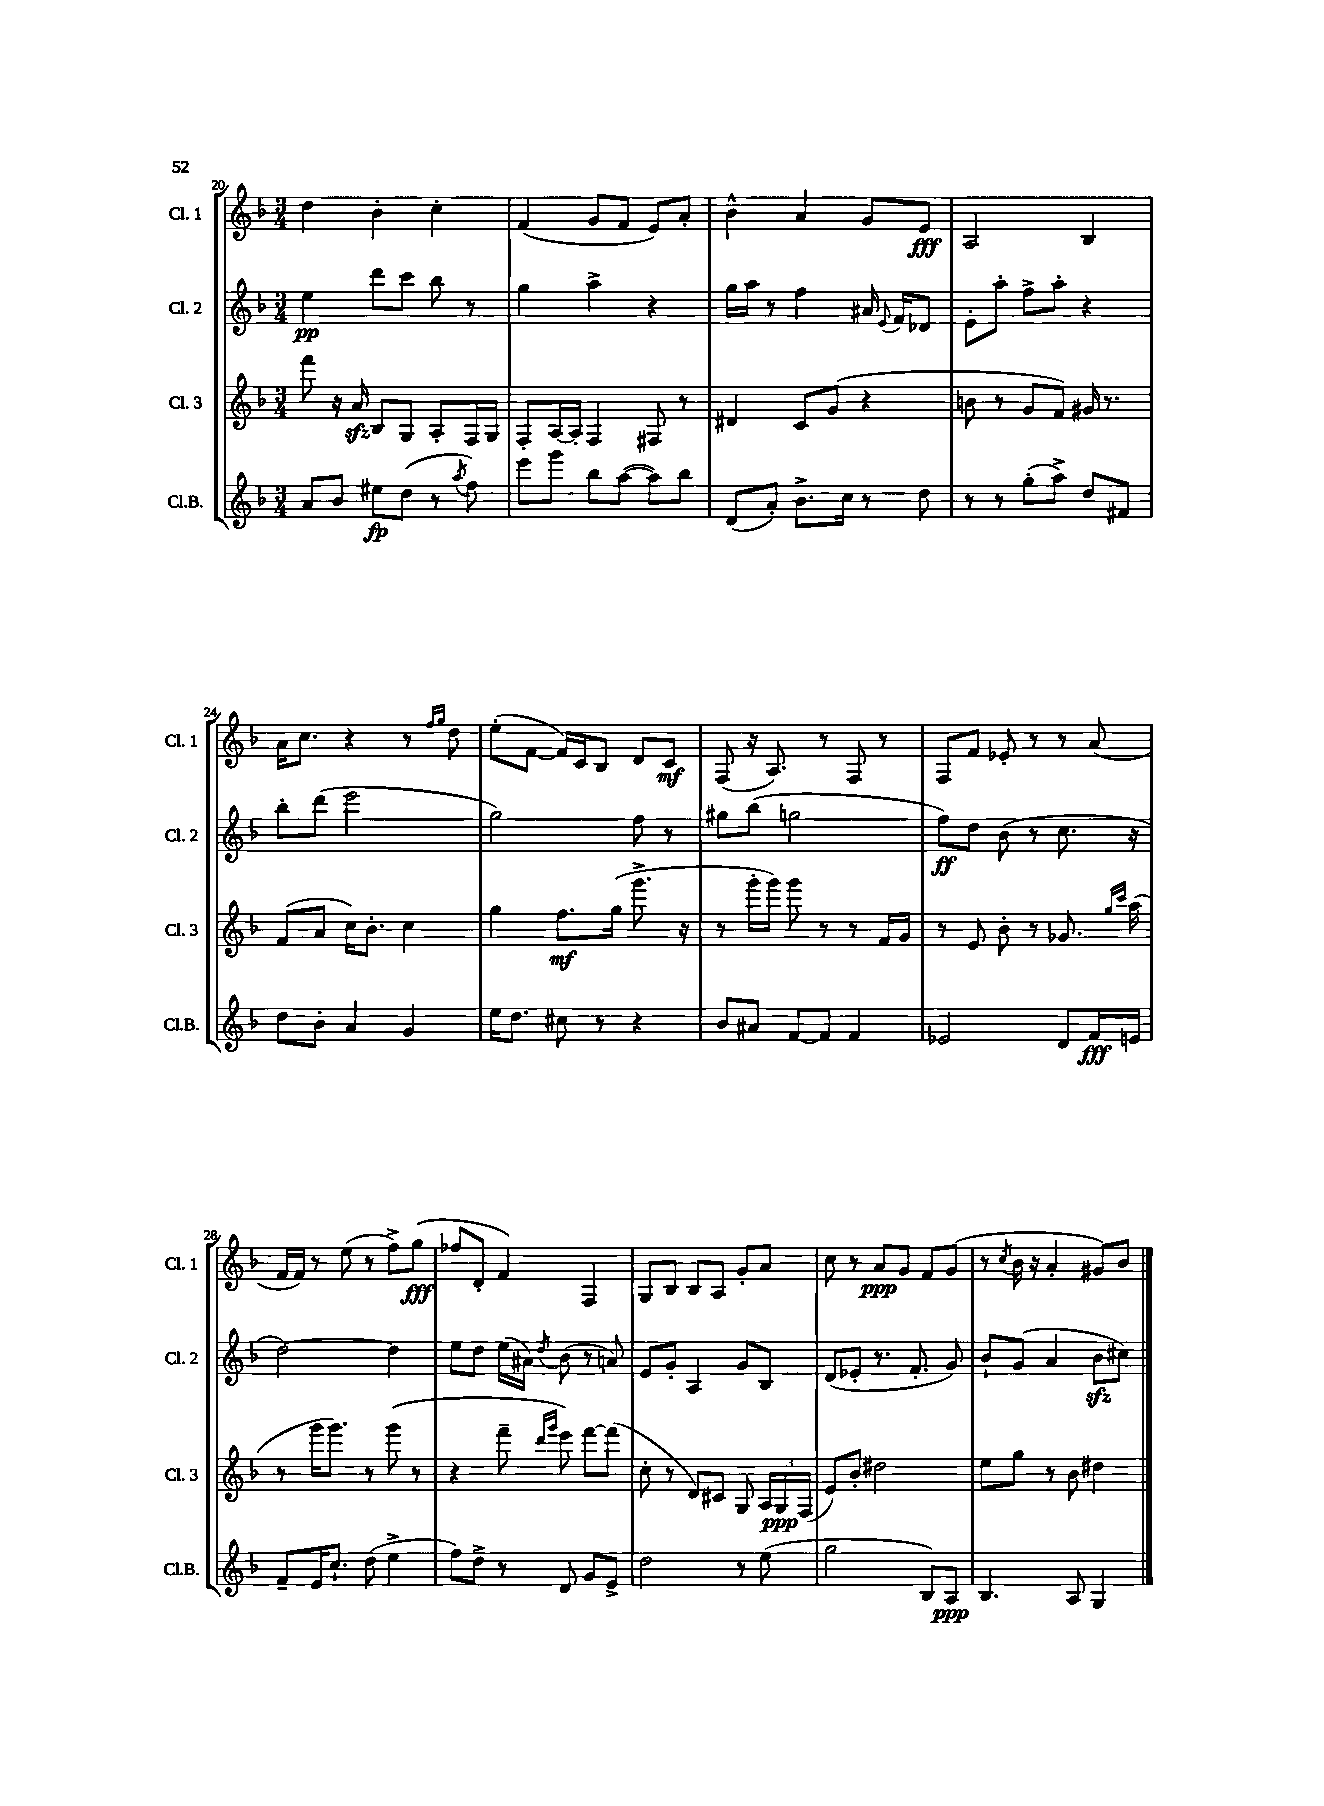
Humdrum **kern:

**kern	**kern	**kern	**kern
*staff4	*staff3	*staff2	*staff1
*clefG2	*clefG2	*clefG2	*clefG2
*k[b-]	*k[b-]	*k[b-]	*k[b-]
*M3/4	*M3/4	*M3/4	*M3/4
8a	8fff	4ee	4dd
8b-	16r	.	.
.	16a	.	.
8ee#	8B-	8ddd	4b-'
(8dd	8G	8ccc	.
8r	8A'	8bb-	4cc'
8qaa	.	.	.
8ff)	16F	8r	.
.	16G	.	.
=	=	=	=
8eee	8F'	4gg	(4f
8ggg	[16A	.	.
.	16A']	.	.
8bb-	4F	4aa^	8g
([8aa	.	.	8f
8aa])	8F#	4r	8e)
8bb-	8r	.	8a'
=	=	=	=
(8d	4d#	16gg	4b-^^
.	.	16aa	.
8a')	.	8r	.
8.b-^	8c	4ff	4a
.	(8g	.	.
16cc	.	.	.
8r	4r	16a#	8g
.	.	8qqe	.
.	.	16f	.
8dd	.	8d-	8e
=	=	=	=
8r	8b	8e'	2A
8r	8r	8aa'	.
(8gg'	8g	8ff^	.
8aa^)	8f)	8aa'	.
8dd	16g#	4r	4B-
.	8.r	.	.
8f#	.	.	.
=	=	=	=
8dd	(8f	8bb-'	16a
.	.	.	8.cc
8b-'	8a	(8ddd	.
4a	16cc)	2eee	4r
.	8.b-'	.	.
4g	4cc	.	8r
.	.	.	16qqff
.	.	.	16qqgg
.	.	.	8dd
=	=	=	=
16ee	4gg	2gg)	(8ee'
8.dd	.	.	.
.	.	.	[8f
8cc#	8.ff	.	16f])
.	.	.	16c
8r	.	.	8B-
.	(16gg	.	.
4r	8.ggg^	8ff	8d
.	.	8r	8c
.	16r	.	.
=	=	=	=
8b-	8r	8gg#	(8F
8a#	16ggg'	(8bb-	16r
.	16ggg)	.	8.A)
[8f	8ggg	2gg	.
8f]	8r	.	8r
4f	8r	.	8F
.	16f	.	8r
.	16g	.	.
=	=	=	=
2e-	8r	8ff)	8F
.	8e	8dd	8f
.	8b-'	(8b-	8e-'
.	8r	8r	8r
8d	8.g-	8.cc	8r
16f	.	.	(8a
.	16qqgg	.	.
.	16qqccc	.	.
16e	(16aa	16r	.
=	=	=	=
8f~	8r	[2dd)	16f
.	.	.	16f)
16e	16ggg	.	8r
8.cc`	8.ggg)	.	.
.	.	.	(8ee
(8dd	8r	.	8r
4ee^	(8ggg	4dd]	8ff^)
.	8r	.	(8gg
=	=	=	=
8ff)	4r	8ee	8ff-
8dd^	.	8dd	8d'
8r	8fff~	(16ee	4f)
.	.	16a#)	.
.	16qqddd	.	.
.	16qqggg	8qdd	.
8d	8eee)	(8b-	.
8g	[8fff	8r	4F
8e^	(8fff]	8a)	.
=	=	=	=
2dd	8cc'	8e	8G
.	8r	8g'	8B-
.	8d)	4A	8B-
.	8c#	.	8A
8r	8G	8g	8g'
(8ee	24A	8B-	8a
.	24G	.	.
.	(24F	.	.
=	=	=	=
2gg	8e)	(8d	8cc
.	8b-'	8e-'	8r
.	2dd#	8.r	8a
.	.	.	8g
.	.	8.f'	.
8B-)	.	.	8f
8A	.	8g)	(8g
=	=	=	=
4.B-	8ee	8b-`	8r
.	.	.	8qcc
.	8gg	(8g	16b-
.	.	.	16r
.	8r	4a	4a'
8A	8b-	.	.
4G	4dd#	8b-	8g#)
.	.	8cc#)	8b-
==	==	==	==
*-	*-	*-	*-
